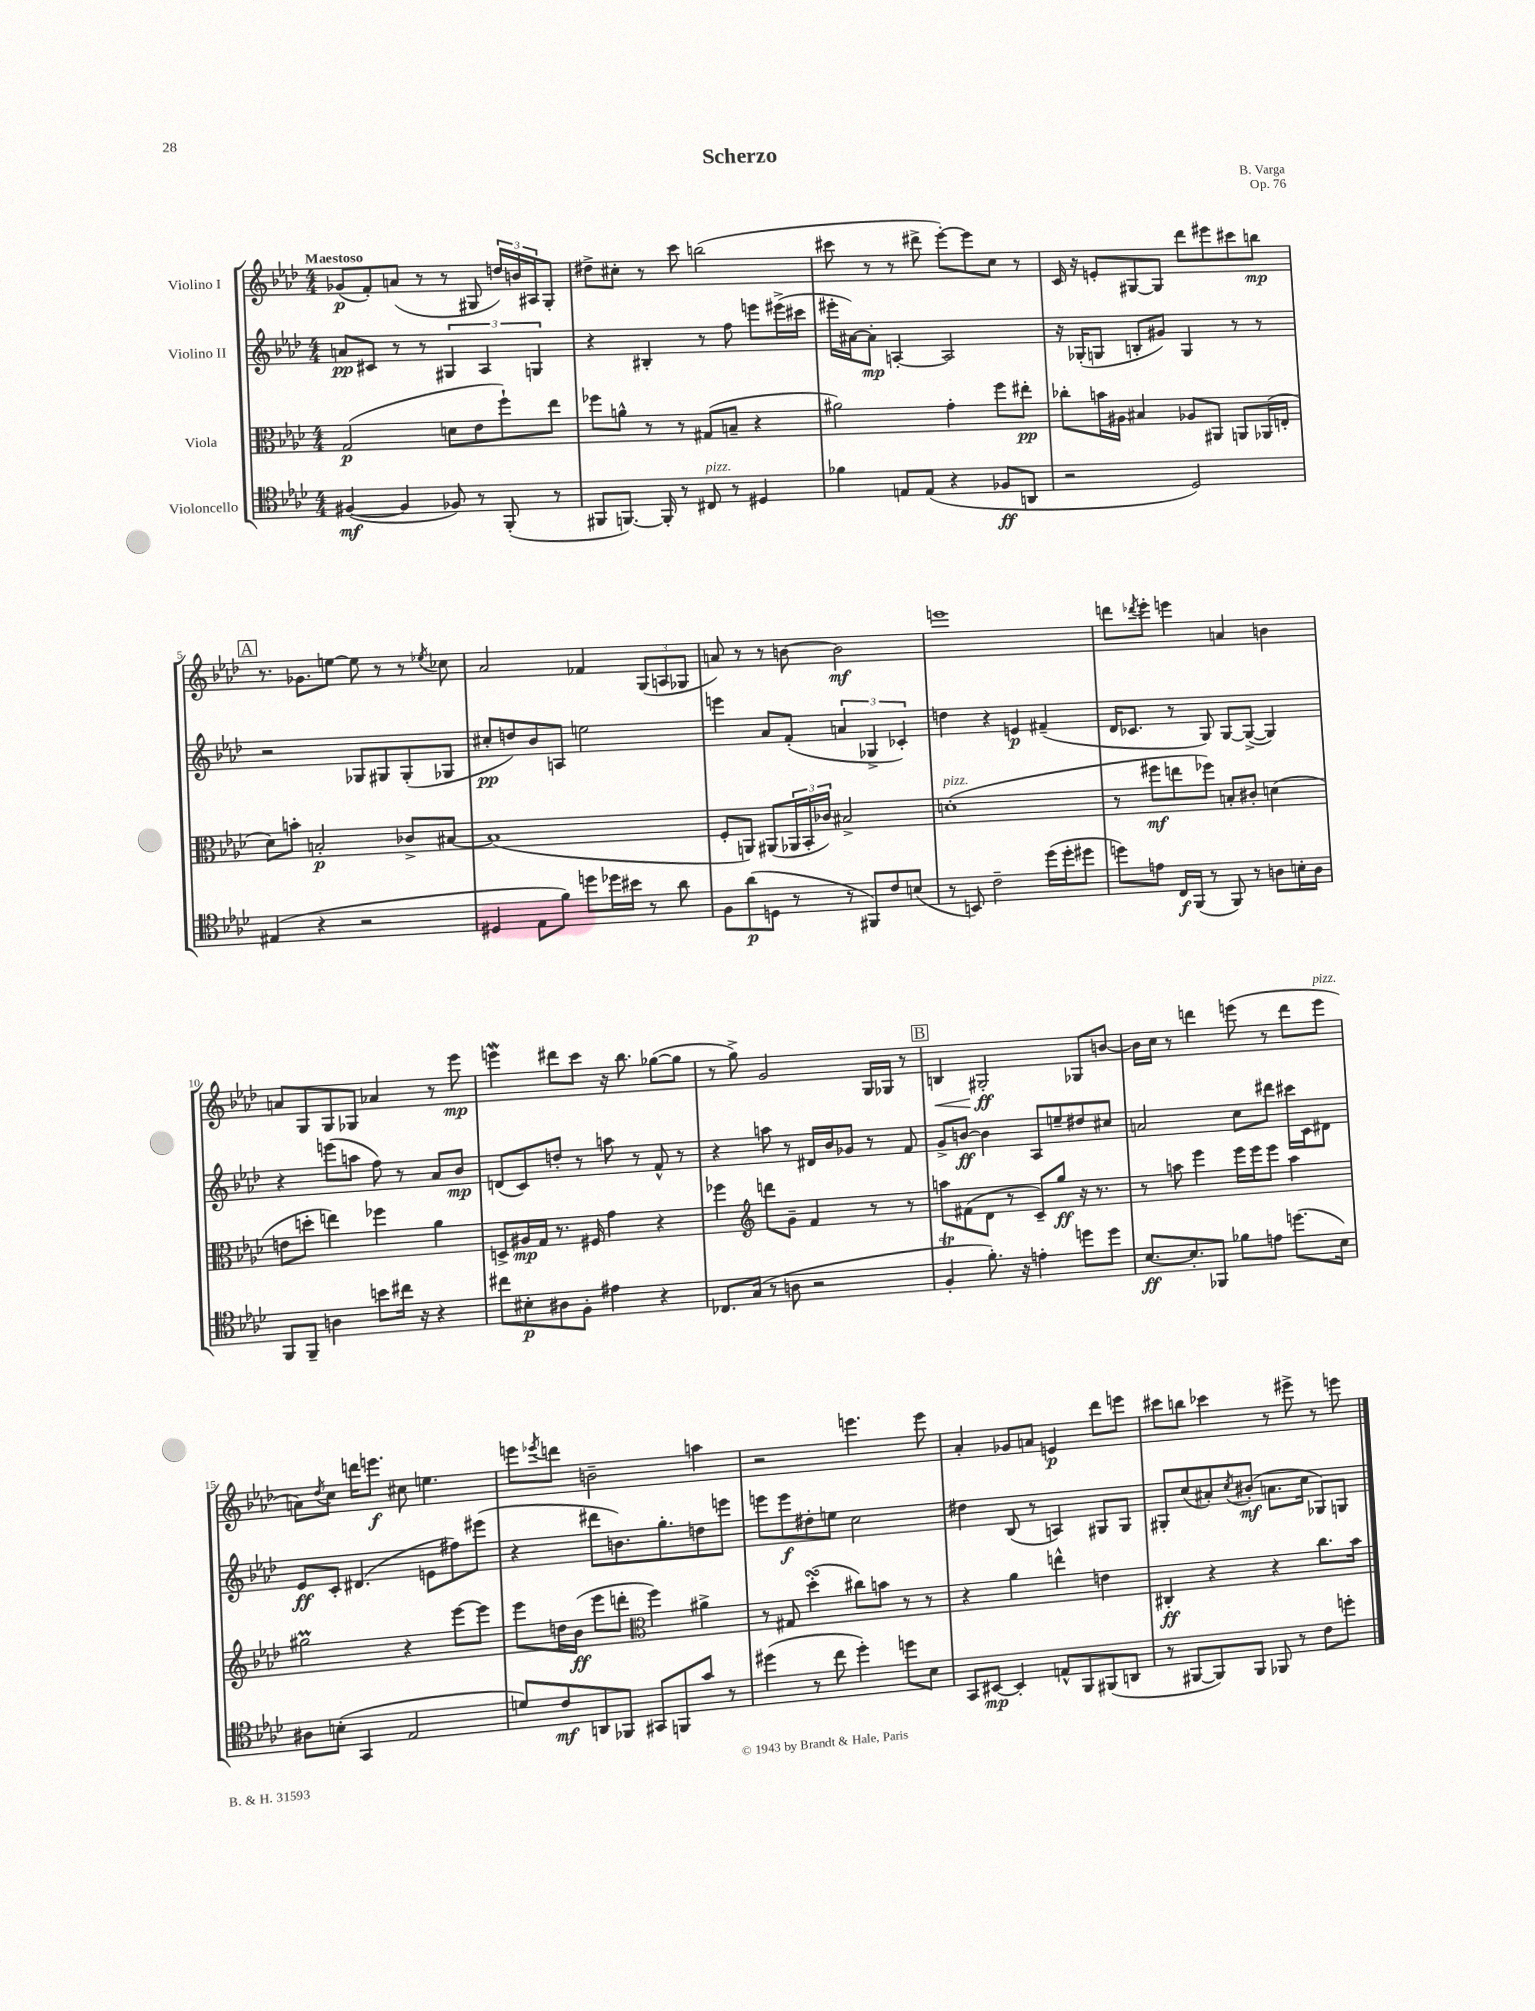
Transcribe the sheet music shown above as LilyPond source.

\header { title = "Scherzo" composer = "B. Varga" opus = "Op. 76" }
<<
\new StaffGroup <<
\new Staff = "s0" \with { instrumentName = "Violino I" } {
    \clef treble \key aes \major \numericTimeSignature \time 4/4 \tempo "Maestoso"
    ges'8\p( f'8-.) a'8( r8 r8 gis8 \tuplet 3/2 { d''16) b'16 ais16 } gis8-. |
    dis''8-> cis''8-. r8 c'''8 b''2( |
    cis'''8 r8 r8 dis'''8-> ees'''8~-.) ees'''8 c''8 r8 |
    c'16 r16 e'8-. gis8~ gis8 des'''8 eis'''8 cis'''8 b''8\mp |
    \mark \markup { \box "A" } r8. ges'8. e''8~ e''8 r8 r8 \acciaccatura { ees''8 } ces''8 |
    aes'2 fes'4 \tuplet 3/2 { g8( a8 ges8 } |
    a'8) r8 r8 b'8~ b'2\mf |
    e'''1 |
    d'''8 \acciaccatura { des'''8 } ees'''8-. e'''4 a'4 b'4 |
    a'8 g8 g8 ges8 aes'4 r8 ees'''8\mp |
    e'''4\mordent dis'''8 c'''8 r16 bes''8. ges''8~( ges''8 |
    r8 g''8->) g'2 g16 ges16 r8 |
    \mark \markup { \box "B" } b4\< gis2-.\ff\! ges8 b'8~ |
    b'16 c''16 r8 d'''4 e'''8( r8 d'''8 e'''8^\markup { \italic "pizz." } |
    a'8) \acciaccatura { des''8 } c''8 d'''16 e'''8.\f cis''8 e''4. |
    e'''8 \acciaccatura { ees'''8 } d'''8 b'2-- a''4 |
    r2 e'''4. e'''8 |
    aes'4-. ges'8 a'8 e'4\p des'''8 e'''8 |
    cis'''8 b''8 ces'''4 r8 eis'''8-> r8 e'''8 \bar "|." |
}
\new Staff = "s1" \with { instrumentName = "Violino II" } {
    \clef treble \key aes \major \numericTimeSignature \time 4/4
    a'8\pp cis'8 r8 r8 \tuplet 3/2 { gis4 aes4 g4 } |
    r4 bis4-. r8 f''8 e'''8 eis'''16->( cis'''16 |
    eis'''16-. ais'16~) ais'8-.\mp a4~-. a2 |
    r16 ges16-.( g8 b8-. gis'8) g4 r8 r8 |
    \mark \markup { \box "A" } r2 ges8 gis8 gis8-.( ges8 |
    cis''8-.\pp d''8) bes'8 a8 e''2 |
    e'''4 aes'8 f'8-.( \tuplet 3/2 { a'4 ges4-> ces'4-.) } |
    d''4 r4 e'4\p fis'4--( |
    des'16 ces'8. r8 g8) g8~ g8~->( g4) |
    r4 e'''8( a''8 f''8) r8 aes'8 bes'8\mp |
    d'8( c'8) d''8-. r8 a''8 r8 f'8-^ r8 |
    r4 a''8 r8 dis'16 bes'16 ges'8 r8 f'8 |
    \mark \markup { \box "B" } g'8-> b'8~\ff b'4 aes8 e''8-- dis''8 cis''8 |
    a'2 c''8 dis'''8 cis'''16 c'16 dis'8 |
    ees'8\ff c'8-. dis'4.( e'8 fis''8) eis'''8( |
    r4 dis'''8 b'8.) g''8.-. d''8 e'''8 |
    e'''8 e'''8\f dis''8-. e''8 c''2 |
    dis''4 bes8( r8 a4) gis8 gis8 |
    gis8-. c''8( ais'8-.) \acciaccatura { c''8 } bis'8-.\mf( a'8. c''16 ges8) g8 \bar "|." |
}
\new Staff = "s2" \with { instrumentName = "Viola" } {
    \clef alto \key aes \major \numericTimeSignature \time 4/4
    g2\p( d'8 ees'8 f''8-!) ees''8 |
    fes''8 a'8-^ r8 r8 gis8( b8-- r4 |
    ais'2) g'4-. f''8 eis''8-.\pp |
    ces''8-. b'16 ais16 bis4 aes8 ais,8 a,8 aes,16( e16-. |
    \mark \markup { \box "A" } des'8) b'8-. b2-.\p ces'8-> bis8~ |
    bis1( |
    f8-. a,8) ais,8( \tuplet 3/2 { aes,16 bes,16-. ces'16) } bis2-> |
    d'1-.^\markup { \italic "pizz." }( |
    r8 fis''8\mf e''8 fes''8) b8-. cis'8-. d'4( |
    e'8 d''8-. e''4) fes''4 aes'4 |
    d8-> ais16\mp g16 r8. fis16 g'4 r4 |
    fes''4 \clef treble d'''8 g'8-- f'4 r8 r8 |
    \mark \markup { \box "B" } a''8 fis'8( des'8 r8 c'8--) g''8\ff r16 r8. |
    r8 a''8 ees'''4 ees'''16 ees'''16 ees'''8 a''4 |
    gis''2\prall r4 ees'''8~ ees'''8 |
    ees'''8 d''16 bes'16\ff( ees'''8 d'''8-. \clef alto f''4) ais'4-> |
    r8 gis8 des''4-.\turn( cis''8) b'8 r8 r8 |
    r4 aes'4 e''4-^ e'4 |
    cis4-.\ff r4 r4 c''8. bes'16 \bar "|." |
}
\new Staff = "s3" \with { instrumentName = "Violoncello" } {
    \clef tenor \key aes \major \numericTimeSignature \time 4/4
    fis4~\mf( fis4 fes8) r8 f,8-.( r8 |
    fis,8 f,8.~) f,16-. r8 cis8^\markup { \italic "pizz." } r8 dis4 |
    fes'4 e8 e8( r4 fes8\ff a,8 |
    r2 des2) |
    \mark \markup { \box "A" } eis4( r4 r2 |
    dis4 ees8 f'8) d''8 des''16 bis'16 r8 aes'8 |
    f8 aes'8\p( d8 r8 r8 fis,8) c'8 b8( |
    r8 b,8) c'2-- des''16( des''16-. dis''8 |
    d''8) e'8 c16\f f,16( r8 f,8) r8 a8 b16-. a16 |
    f,8 f,8-- a4 b'8 cis''16 r16 r4 |
    cis''8 bis8-.\p ais8 f8-. eis'4 r4 |
    ces8. g16( r8 a8 r2 |
    \mark \markup { \box "B" } f4-.\trill f'8.-.) r16 e'4-. d''8 d''8 |
    bes8.~\ff bes8.-. fes,8 fes'8 e'8 d''8.( bes16) |
    ais8 b8-.( g,4 ees2 |
    d'8) c'8\mf a,8 fes,8 gis,8 f,8 g'8 r8 |
    dis''4( r8 c''8 dis''4-.) d''8 bes8 |
    g,8 bis,8~\mp bis,4-. e8-^ f,8 fis,8( a,8 |
    r8 fis,8~ fis,8) fis,8 fes,8 r8 c'8 d''8-. \bar "|." |
}
>>
>>
